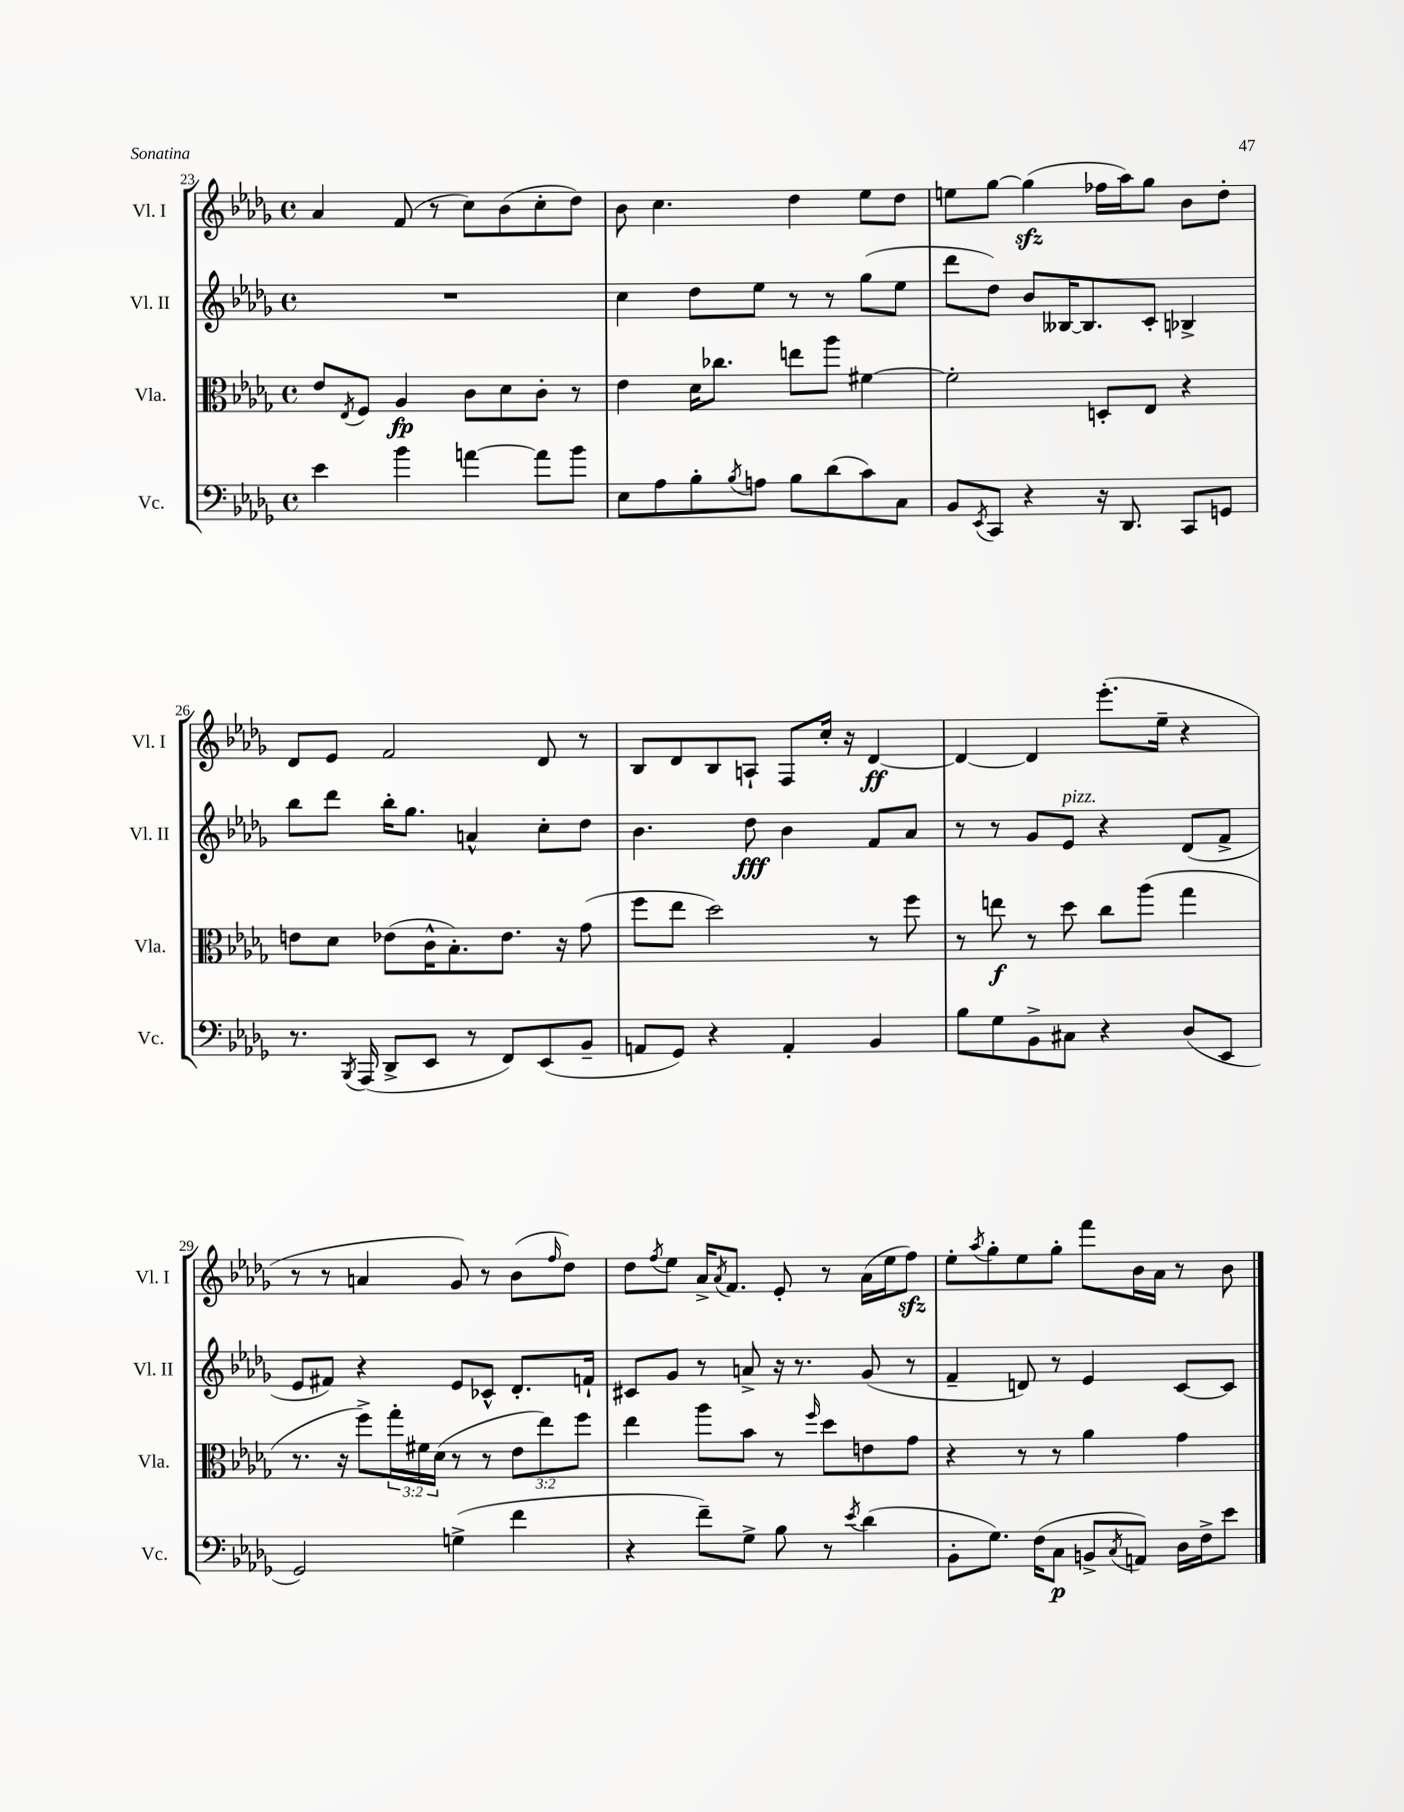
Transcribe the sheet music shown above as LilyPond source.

<<
\new StaffGroup <<
\new Staff = "s0" \with { instrumentName = "Vl. I" shortInstrumentName = "Vl. I" } {
    \clef treble \key des \major \defaultTimeSignature \time 4/4
    aes'4 f'8( r8 c''8) bes'8( c''8-. des''8) |
    bes'8 c''4. des''4 ees''8 des''8 |
    e''8 ges''8~ ges''4\sfz( fes''16 aes''16) ges''8 bes'8 des''8-. |
    des'8 ees'8 f'2 des'8 r8 |
    bes8 des'8 bes8 a8-! f8 c''16-. r16 des'4~\ff |
    des'4~ des'4 ees'''8.-.( ees''16-- r4 |
    r8 r8 a'4 ges'8) r8 bes'8( \grace { f''16 } des''8) |
    des''8 \acciaccatura { f''8 } ees''8 aes'16-> \acciaccatura { aes'8 } f'8. ees'8-. r8 aes'16( ees''16 f''8\sfz) |
    ees''8-. \acciaccatura { aes''8 } ges''8-. ees''8 ges''8-. f'''8 bes'16 aes'16 r8 bes'8 \bar "|." |
}
\new Staff = "s1" \with { instrumentName = "Vl. II" shortInstrumentName = "Vl. II" } {
    \clef treble \key des \major \defaultTimeSignature \time 4/4
    R1 |
    c''4 des''8 ees''8 r8 r8 ges''8( ees''8 |
    des'''8 des''8) bes'8 beses16~ beses8. c'8-. bes4-> |
    bes''8 des'''8 bes''16-. ges''8. a'4-^ c''8-. des''8 |
    bes'4. des''8\fff bes'4 f'8 aes'8 |
    r8 r8 ges'8 ees'8^\markup { \italic "pizz." } r4 des'8( f'8-> |
    ees'8 fis'8) r4 ees'8 ces'8-^ des'8.-. f'16-! |
    cis'8 ges'8 r8 a'8-> r16 r8. ges'8( r8 |
    f'4-- d'8) r8 ees'4 c'8~ c'8 \bar "|." |
}
\new Staff = "s2" \with { instrumentName = "Vla." shortInstrumentName = "Vla." } {
    \clef alto \key des \major \defaultTimeSignature \time 4/4 \override Staff.TupletNumber.text = #tuplet-number::calc-fraction-text
    ees'8 \acciaccatura { ees8 } f8 aes4\fp c'8 des'8 c'8-. r8 |
    ees'4 des'16 ces''8. e''8 aes''8 fis'4~ |
    fis'2-. d8-. ees8 r4 |
    e'8 des'8 ees'8( c'16-^ bes8.-.) ees'8. r16 ges'8( |
    f''8 ees''8 des''2) r8 f''8 |
    r8 e''8\f r8 des''8 c''8 aes''8( ges''4 |
    r8. r16 f''8->) \tuplet 3/2 { ges''16-. fis'16 des'16( } r8 r8 \tuplet 3/2 { ees'8 ees''8) f''8 } |
    ees''4 aes''8 bes'8 r8 \grace { f''16 } des''8 e'8 ges'8 |
    r4 r8 r8 aes'4 ges'4 \bar "|." |
}
\new Staff = "s3" \with { instrumentName = "Vc." shortInstrumentName = "Vc." } {
    \clef bass \key des \major \defaultTimeSignature \time 4/4
    ees'4 bes'4 a'4~ a'8 bes'8 |
    ees8 aes8 bes8-. \acciaccatura { bes8 } a8 bes8 des'8( c'8) c8 |
    bes,8 \acciaccatura { ees,8 } c,8 r4 r16 des,8. c,8 g,8 |
    r8. \acciaccatura { bes,,8 } aes,,16( des,8-> ees,8 r8 f,8) ees,8( bes,8-- |
    a,8 ges,8) r4 a,4-. bes,4 |
    bes8 ges8 bes,8-> cis8 r4 des8( ees,8 |
    ges,2) g4->( f'4 |
    r4 f'8--) ges8-> bes8 r8 \acciaccatura { ees'8 } des'4( |
    bes,8-. ges8.) f16( c8\p b,8-> \acciaccatura { c8 } a,8) des16 f16-> ees'8 \bar "|." |
}
>>
>>
\layout { \context { \Score currentBarNumber = #23 } }
